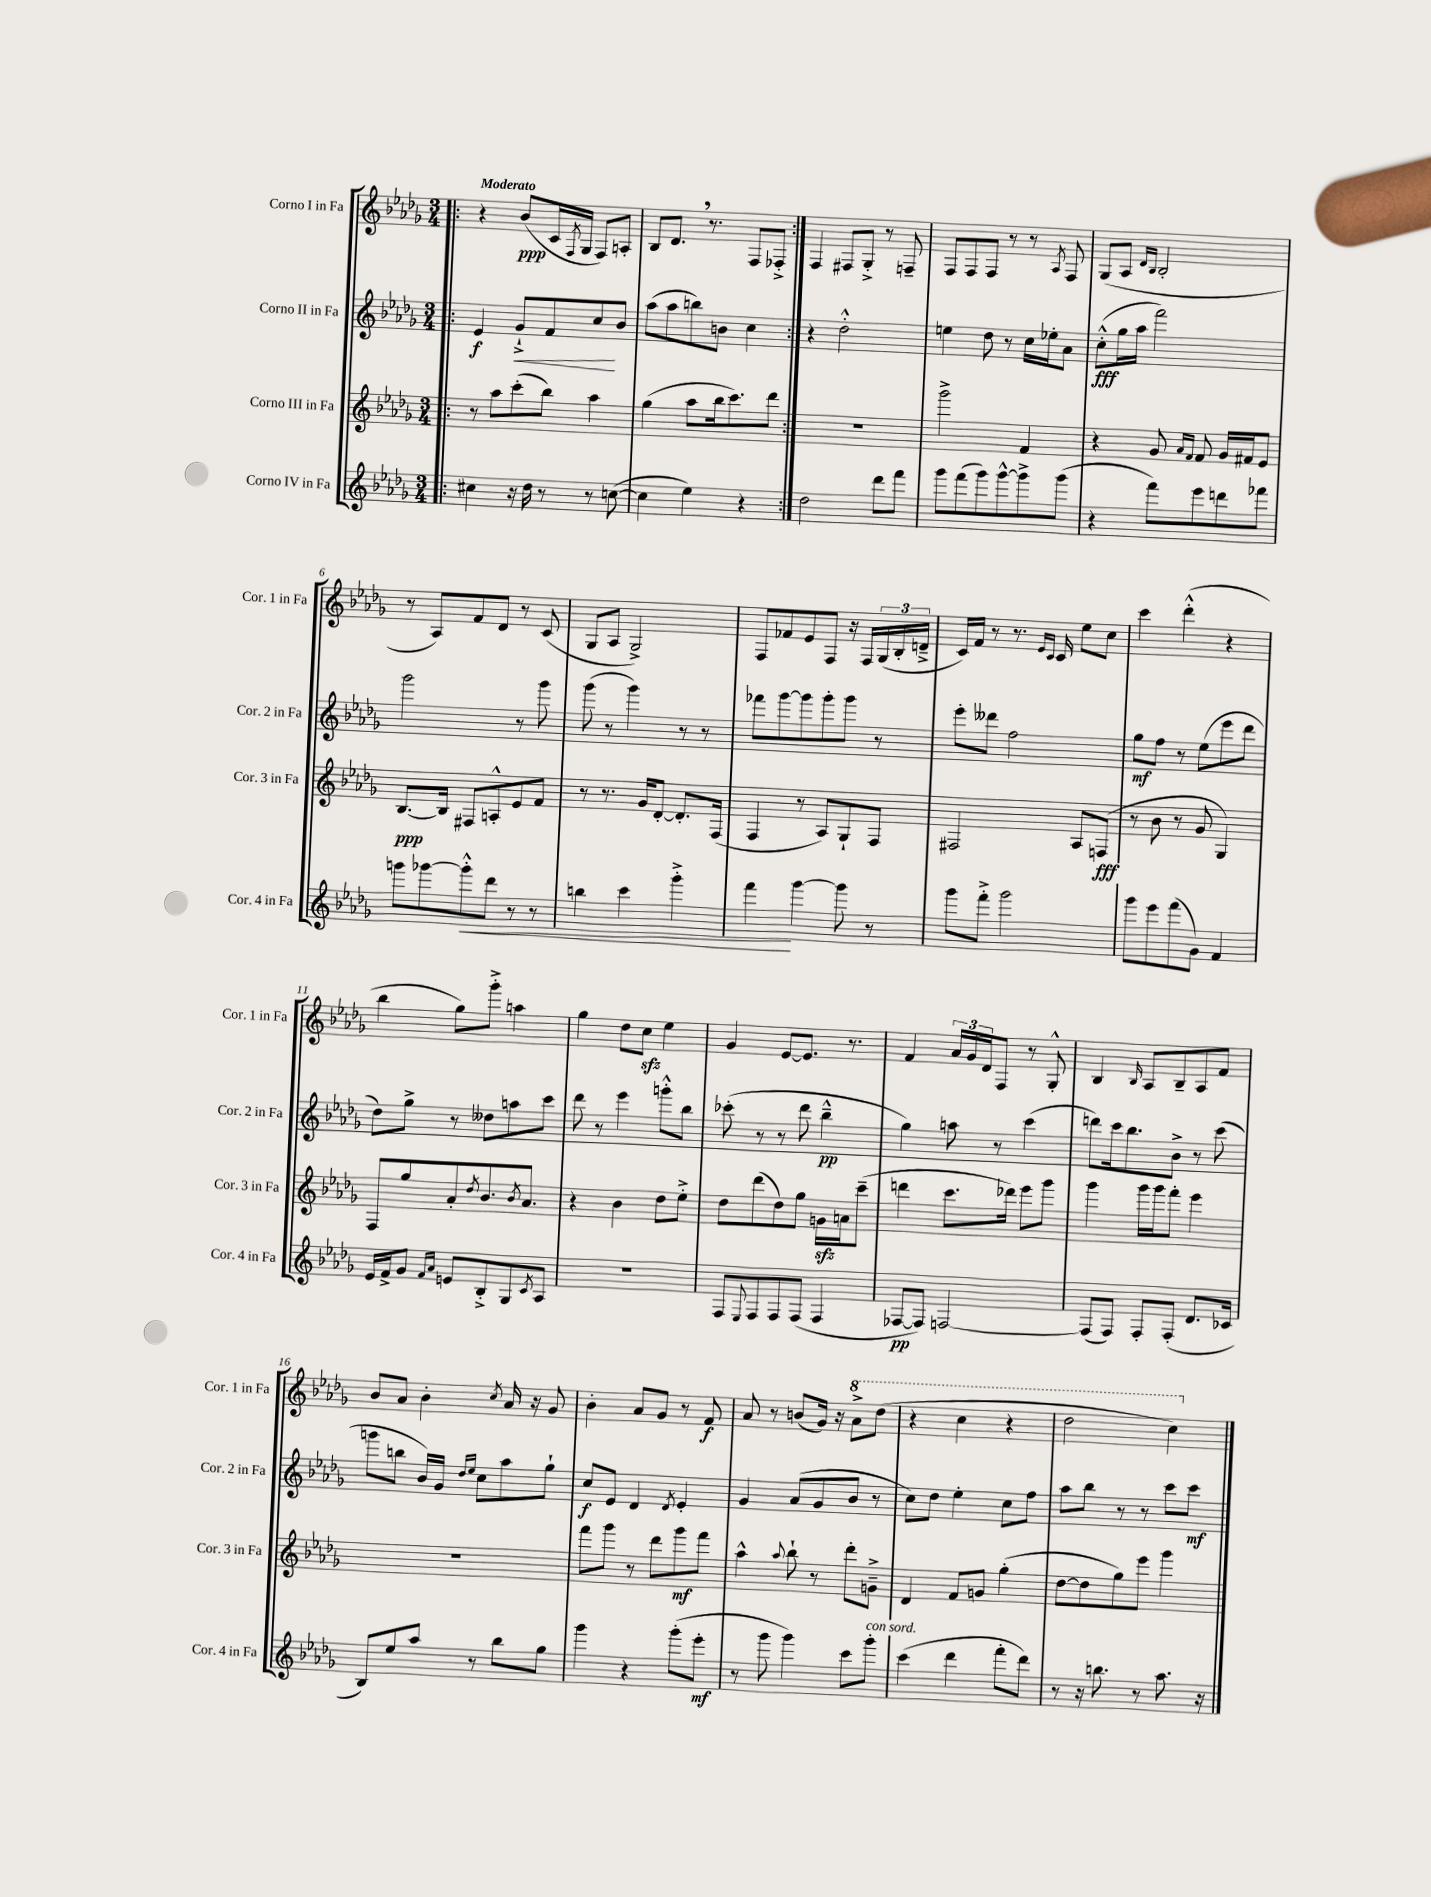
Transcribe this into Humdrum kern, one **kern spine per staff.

**kern	**kern	**kern	**kern
*staff4	*staff3	*staff2	*staff1
*clefG2	*clefG2	*clefG2	*clefG2
*k[b-e-a-d-g-]	*k[b-e-a-d-g-]	*k[b-e-a-d-g-]	*k[b-e-a-d-g-]
*M3/4	*M3/4	*M3/4	*M3/4
=!|:	=!|:	=!|:	=!|:
4cc#	8r	4e-	4r
.	8aa-	.	.
16r	(8ccc'	8g-`^	(8b-
16dd-	.	.	.
8r	8bb-)	8f	16c
.	.	.	8qF
.	.	.	16G-
8r	4aa-	8cc	8F)
([8cc	.	8b-	8A'
=	=	=	=
4cc]	(4gg-	(8aa-	8B-
.	.	8aa-	8.d-
4ee-)	8aa-	8bb)	.
.	.	.	8.r
.	16bb-	8b	.
.	8.ccc)	.	.
4r	.	4cc	8F
.	8ddd-	.	8F-'^
=:|!	=:|!	=:|!	=:|!
2dd-	2.r	4r	4F
.	.	2dd-'^^	8F#
.	.	.	8G-'^
8ddd-	.	.	8r
8fff	.	.	8F~
=	=	=	=
8ggg-	2ggg-^	4ee	8F
(8fff	.	.	8F
8ggg-)	.	8dd-	8F
[8ggg-^^	.	8r	8r
8ggg-^]	4f	16cc	8r
.	.	16ee-'	.
.	.	.	8qA-
(8ggg-	.	8a-	8F
=	=	=	=
4r	4r	(8cc'^^	(8G-
.	.	16gg-	8A-
.	.	16aa-	.
.	.	.	16qqd-
.	.	.	16qqB-
8fff)	8g-	2fff)	2B-'
.	16qqa-	.	.
.	16qqf	.	.
8eee-	8f	.	.
8ddd	16g-	.	.
.	16f#	.	.
8fff-	8e-	.	.
=	=	=	=
8ggg	[8.B-	2ggg-	8r
[8ggg-	.	.	8A-)
.	16B-]	.	.
8ggg-'^^]	8F#	.	8f
8ddd-	8A'^^	.	8d-
8r	8e-	8r	8r
8r	8f	8ggg-	(8c
=	=	=	=
4bb	8r	(8ggg-	8G-
.	8.r	8r	8A-
4ccc	.	4ggg-)	2G-^)
.	16g-	.	.
.	[8d-'	.	.
4ggg-'^	8.d-']	8r	.
.	.	8r	.
.	(16F	.	.
=	=	=	=
4fff	4F	8fff-	8F
.	.	[8ggg-	8f-
[4ggg-	8r	8ggg-]	8e-
.	8A-)	8ggg-'	8F
8ggg-]	8G-`	8ggg-	16r
.	.	.	16F
8r	8F	8r	(24G-
.	.	.	24B-'
.	.	.	24d~^
=	=	=	=
8ggg-	2F#	8eee-'	16c)
.	.	.	16f
8fff'^	.	8ddd--	8r
2ggg-	.	2ff	8.r
.	.	.	16qqe-
.	.	.	16qqc
.	.	.	16c
.	8A-	.	8ee-
.	(8F	.	8cc
=	=	=	=
8ggg-	8r	8gg-	4ccc
8eee-	8b-	8ff	.
(8fff	8r	8r	(4ddd-'^^
8g-)	8g-	(8ee-	.
4f	4G-)	8eee-	4r
.	.	8ddd-	.
=	=	=	=
16e-	8F	8dd-)	4bb-
16f^	.	.	.
8g-	8gg-	8gg-^	.
16qqf	.	.	.
16qqa-	.	.	.
8e	8a-'	8r	8gg-)
.	8qdd-	.	.
8B-'^	8.b-	8dd--	8ggg-'^
8G-	.	8aa	4aa
.	8qb-	.	.
.	8.a-	.	.
8qc	.	.	.
8A-	.	8ccc	.
=	=	=	=
2.r	4r	8ddd-	4gg-
.	.	8r	.
.	4b-	4eee-	8dd-
.	.	.	8cc
.	8dd-	8ggg'^^	4ee-
.	8ee-'^	8bb-	.
=	=	=	=
8F	8dd-	(8ccc-'	4g-
8qqE-	.	.	.
8F	(8ddd-	8r	.
8F	8dd-)	8r	[8e-
(8F	8gg-	8ddd-	8.e-]
4F	16g	4bb-~^^	.
.	16a	.	8.r
.	(8ccc~	.	.
=	=	=	=
[8F-	4ddd	4gg-)	4f
8F-])	.	.	.
[2F	8.ccc	8aa	24a-
.	.	.	24g-
.	.	.	24d-
.	.	8r	8F
.	16ddd-)	.	.
.	8eee-	(4ccc	8r
.	8ggg-	.	8G-'^^
=	=	=	=
(8F]	4ggg-	8ddd)	4B-
8F)	.	16ccc	.
.	.	8.bb-	.
.	.	.	16qqB-
8F'	16ggg-	.	8A-
.	16ggg-	.	.
(8F'	8fff'	8b-^	8B-~
8.d-	4eee-	8r	8A-
.	.	(8ccc	8f
16c-	.	.	.
=	=	=	=
8B-)	2.r	8ggg	8b-
8ee-	.	8bb	8a-
8aa-	.	16b-)	4b-'
.	.	16g-	.
.	.	16qqdd-	.
.	.	16qqee-	.
8r	.	8cc	.
.	.	.	8qcc
8bb-	.	8aa-	16a-
.	.	.	16r
8gg-	.	8gg-`	8g-
=	=	=	=
4ggg-	8fff	8cc	4b-'
.	8ggg-	8e-	.
4r	8r	4d-	8a-
.	8ddd-	.	8g-
.	.	8qd-	.
(8ggg-'	8ggg-	4e-'	8r
8eee-'	8fff	.	8f
=	=	=	=
8r	4aa-^^	4g-	8a-
8ggg-	.	.	8r
.	8qqaa-	.	.
4ggg-)	8bb-`	(8a-	(8b
.	8r	8g-	16g-)
.	.	.	16r
8ccc	8ddd-'	8b-	8aa-^
8ggg-'	8g~^	8r	(8ddd-
=	=	=	=
(4ccc	4d-	8cc)	4r
.	.	8dd-	.
4ddd-	8f	4ee-'	4ccc
.	8g	.	.
8fff'	(4gg-'	8cc	4r
8ddd-)	.	8ff	.
=	=	=	=
8r	[8dd-	8aa-	2ddd-
16r	8dd-]	8bb-	.
8.bb	.	.	.
.	8gg-)	8r	.
8r	8eee-	8r	.
8.aa-	4ggg-	8ccc	4ccc)
.	.	8ccc	.
16r	.	.	.
==	==	==	==
*-	*-	*-	*-
